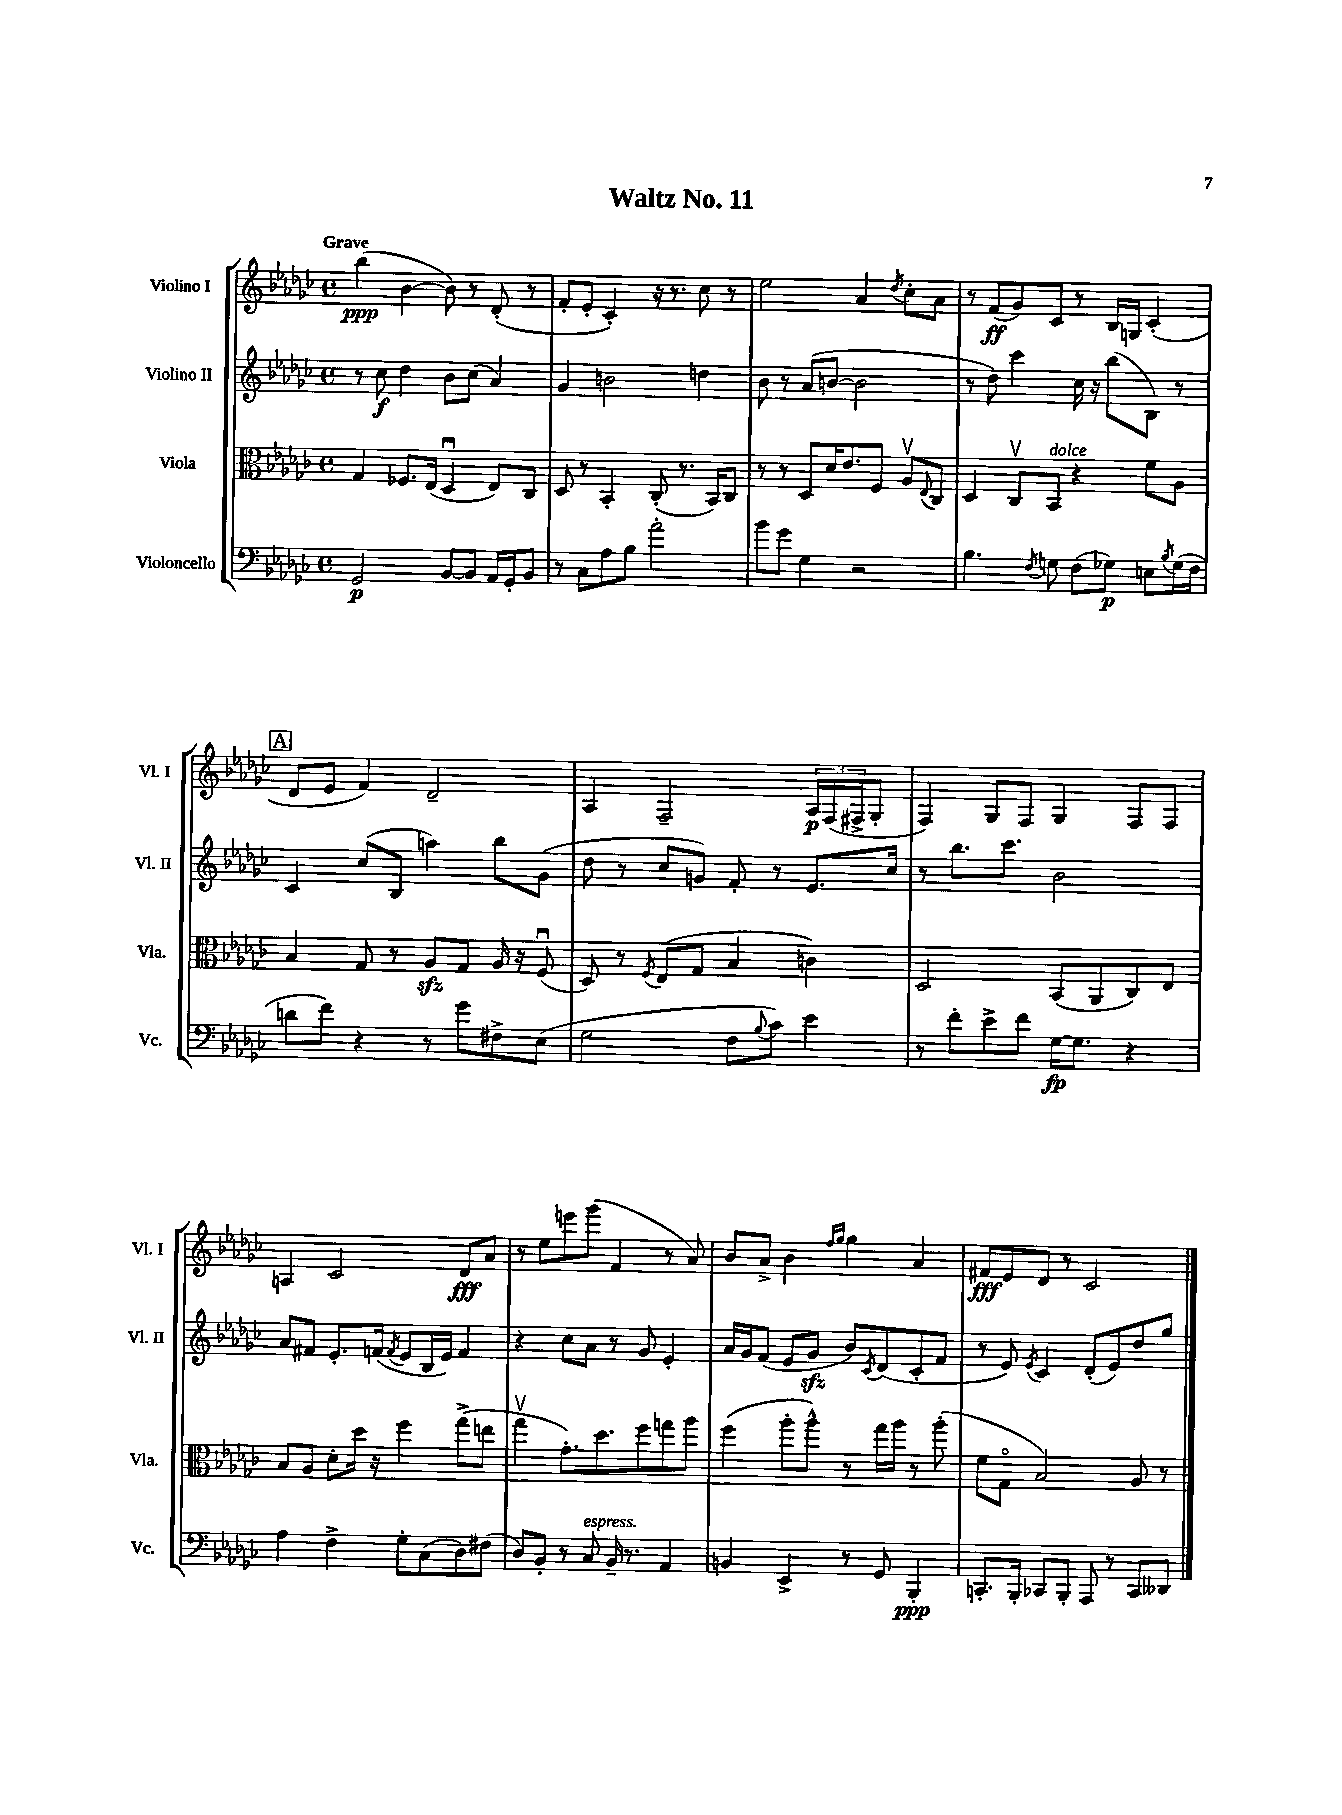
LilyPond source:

\header { title = "Waltz No. 11" }
<<
\new StaffGroup <<
\new Staff = "s0" \with { instrumentName = "Violino I" shortInstrumentName = "Vl. I" } {
    \clef treble \key ges \major \defaultTimeSignature \time 4/4 \tempo "Grave"
    bes''4\ppp( bes'4~ bes'8) r8 des'8-.( r8 |
    f'8-. ees'8-. ces'4-.) r16 r8. ces''8 r8 |
    ees''2 aes'4 \acciaccatura { des''8 } ces''8-. aes'8 |
    r8 f'8\ff( ges'8) ces'8 r8 bes16 g16 ces'4-.( |
    \mark \markup { \box "A" } des'8 ees'8 f'4) des'2-- |
    aes4 f2-- \tuplet 3/2 { aes16\p f16( fis16-> } ges8-. |
    f4) ges8 f8 ges4 f8 f8 |
    a4 ces'2 des'8\fff aes'8 |
    r8 ees''8 e'''8 ges'''8( f'4 r8 aes'8) |
    bes'8 aes'8-> bes'4 \grace { f''16 ges''16 } ges''4 aes'4 |
    fis'8\fff ees'8 des'8 r8 ces'2 \bar "|." |
}
\new Staff = "s1" \with { instrumentName = "Violino II" shortInstrumentName = "Vl. II" } {
    \clef treble \key ges \major \defaultTimeSignature \time 4/4
    r8 ces''8\f des''4 bes'8 ces''8( aes'4) |
    ges'4 b'2 d''4 |
    bes'8 r8 aes'8( b'8~ b'2 |
    r8 des''8) ces'''4 ces''16 r16 bes''8( bes8) r8 |
    \mark \markup { \box "A" } ces'4 ces''8( bes8 a''4) bes''8 ges'8( |
    des''8 r8 ces''8 g'8) f'8-. r8 ees'8. ces''16 |
    r8 bes''8. ces'''8. bes'2 |
    aes'8 fis'8 ees'8.-. f'16( \acciaccatura { f'8 } ees'8 bes16 ees'16) f'4 |
    r4 ces''8 aes'8 r8 ges'8 ees'4-. |
    aes'16 ges'16 f'8( ees'8 ges'8\sfz bes'8) \acciaccatura { ces'8 } des'8( ces'8-. f'8 |
    r8 ees'8) \acciaccatura { ees'8 } ces'4 des'8-.( ees'8) des''8 ges''8 \bar "|." |
}
\new Staff = "s2" \with { instrumentName = "Viola" shortInstrumentName = "Vla." } {
    \clef alto \key ges \major \defaultTimeSignature \time 4/4
    ges4 fes8. ees16( des4\downbow ees8) ces8 |
    des8 r8 bes,4-. ces8-.( r8. bes,16) ces8 |
    r8 r8 des8 des'16 ees'8. f8 aes8\upbow \appoggiatura { ees8 } ces8 |
    des4 ces8\upbow bes,8^\markup { \italic "dolce" } r4 f'8 aes8 |
    \mark \markup { \box "A" } bes4 ges8 r8 aes8\sfz ges8 aes16 r16 f8\downbow( |
    des8) r8 \acciaccatura { f8 } ees8( ges8 bes4 c'4) |
    des2 bes,8( aes,8 ces8) ees8 |
    bes8 aes8 des'8-. des''16 r16 f''4 ges''8->( e''8 |
    ges''4\upbow ges'8.-.) des''8. f''8 g''8 aes''8 |
    f''4( aes''8-. aes''8-^) r8 ges''16 aes''16 r8 aes''8-.( |
    f'8 ges8\flageolet bes2) aes8 r8 \bar "|." |
}
\new Staff = "s3" \with { instrumentName = "Violoncello" shortInstrumentName = "Vc." } {
    \clef bass \key ges \major \defaultTimeSignature \time 4/4
    ges,2\p bes,8~ bes,8 aes,16 ges,16-. bes,8 |
    r8 ces8 aes8 bes8 aes'2-. |
    bes'8 ges'8 ges4 r2 |
    bes4. \acciaccatura { f8 } g8 f8( ges8\p) e8 \acciaccatura { bes8 } ges16( f16 |
    \mark \markup { \box "A" } d'8 f'8) r4 r8 ges'8 fis8-> ees8( |
    ges2 f8 \appoggiatura { bes8 } ces'8) ees'4 |
    r8 f'8-. ees'8-> f'8 ges16~\fp ges8. r4 |
    aes4 f4-> ges8-. ces8( des8) fis8( |
    des8) bes,8-. r8 ces8^\markup { \italic "espress." } bes,16-- r8. aes,4 |
    b,4 ees,4-> r8 ges,8 bes,,4-.\ppp |
    c,8.-. bes,,16-. ces,8 bes,,8-. aes,,8 r8 ces,8 deses,8 \bar "|." |
}
>>
>>
\layout { \context { \Score \remove "Bar_number_engraver" } }
